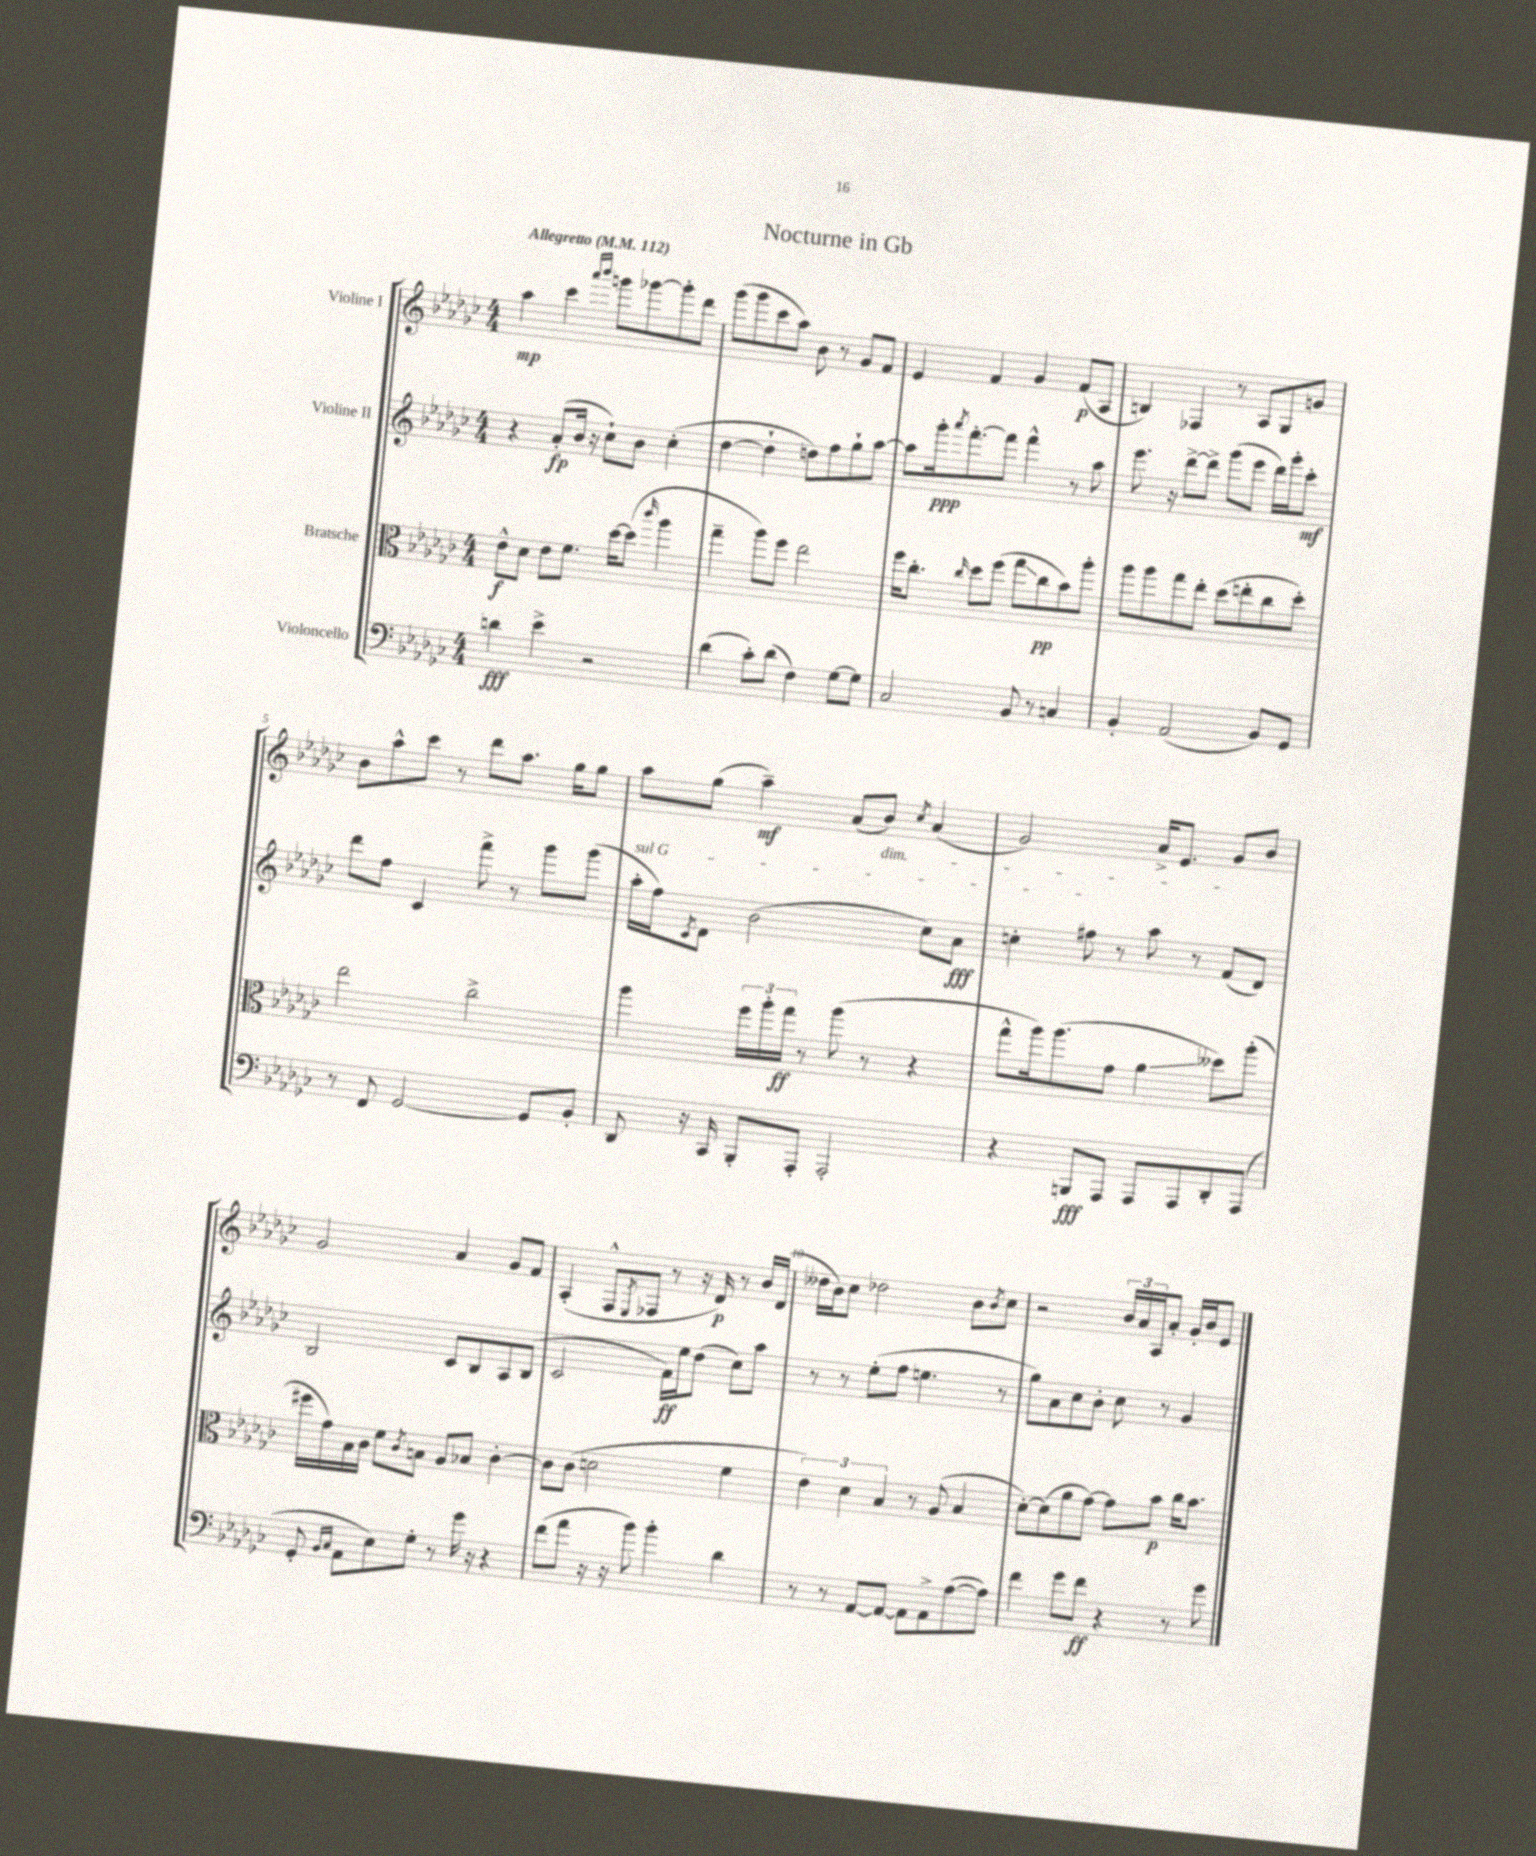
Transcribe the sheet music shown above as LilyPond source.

\header { title = "Nocturne in Gb" }
<<
\new StaffGroup <<
\new Staff = "s0" \with { instrumentName = "Violine I" } {
    \clef treble \key ges \major \numericTimeSignature \time 4/4 \tempo "Allegretto" 4 = 112
    aes''4\mp ces'''4 \grace { aes'''16 bes'''16 } g'''8 ges'''8~ ges'''8-. des'''8 |
    ges'''8( ges'''8 ces'''8 aes''8) bes'8 r8 ges'8 f'8 |
    ees'4 f'4 ges'4 f'8\p( aes8 |
    b4) fes4 r8 aes8 ges8 g'8 |
    bes'8 aes''8-^ ces'''8 r8 des'''8 aes''8. ges''16 ges''8 |
    aes''8 ges''8( aes''4--\mf) aes'8( bes'8\dim) \acciaccatura { ces''8 } aes'4( |
    ges'2) aes'16-> ees'8. ges'8\! bes'8 |
    ges'2 aes'4 ges'8 f'8 |
    aes4-.( f8-^ \acciaccatura { ees8 } fes8 r8 r16 des'16\p) r8 bes'16 des'16( |
    deses''16 bes'16) ces''8 des''2 bes'8 \acciaccatura { bes'8 } ces''8 |
    r2 \tuplet 3/2 { bes'16 aes'16 aes16 } aes'8-. ges'16-. bes'16 ees'8 \bar "|." |
}
\new Staff = "s1" \with { instrumentName = "Violine II" } {
    \clef treble \key ges \major \numericTimeSignature \time 4/4
    r4 aes'8-.\fp( bes'16 r16 ces''8-!) bes'8 ces''4-.( |
    des''4~ des''4-! d''8) f''8 ges''8-! aes''8~ |
    aes''8 ges'''16-.\ppp \acciaccatura { aes'''8 } f'''8.~-. f'''8 f'''4-^ r8 aes''8 |
    ees'''8. r16 des'''8~-> des'''8-> ges'''8( ees'''8 des'''16) ges'''16-. ces'''8-.\mf |
    des'''8 f''8 ces'4 f'''8-> r8 ges'''8 ges'''8( |
    \once \override TextSpanner.bound-details.left.text = \markup { \italic "sul G" } aes''16-.\startTextSpan f''16) \acciaccatura { ces'8 } des'8 bes'2( ces''8) aes'8\fff |
    c''4-. fis''8\stopTextSpan r8 aes''8 r8 f'8( des'8) |
    bes2 ces'8 bes8 aes8 bes8( |
    ces'2 f'16\ff) ees''16 des''8( ces''8) aes''8 |
    r8 r8 ees''8-.( f''8 e''4. r8 |
    ges''8) aes'8 ces''8 bes'8-. ces''8 r8 ges'4 \bar "|." |
}
\new Staff = "s2" \with { instrumentName = "Bratsche" } {
    \clef alto \key ges \major \numericTimeSignature \time 4/4
    ees'8-^\f des'8 ees'8 f'8. des''16~ des''8( \grace { ces'''16 } aes''4 |
    ges''4-- aes''8) f''8 ees''2 |
    f''16 ces''8.-. \grace { ces''16 } des''8 f''8( ges''8\glissando ces''8\pp bes'8) aes''8-. |
    aes''8 aes''8 ges''8 ees''8-. des''8( e''8-. ces''8 des''8-.) |
    ees''2 ces''2-> |
    aes''4 \tuplet 3/2 { f''16 aes''16-. ges''16\ff } r8 aes''8( r8 r4 |
    ges''8-^ aes''16) aes''8.( ges'8 aes'4\glissando deses''8) aes''8-.( |
    fis''16 ges'16) bes16 ces'16 f'8 \acciaccatura { ces'8 } b8 aes8 bes8 ces'4~-. |
    ces'8 ces'8( d'2 f'4 |
    \tuplet 3/2 { ees'4) des'4 bes4 } r8 aes8( bes4 |
    des'8~-.) des'8( aes'8 ges'8~) ges'8 bes'8\p ces''16 bes'8. \bar "|." |
}
\new Staff = "s3" \with { instrumentName = "Violoncello" } {
    \clef bass \key ges \major \numericTimeSignature \time 4/4
    d'4\fff ees'4-> r2 |
    des'4( ces'8-.) des'8( f4) ges8~ ges8 |
    ces2 bes,8 r8 c4 |
    bes,4-. aes,2( bes,8) ges,8 |
    r8 f,8 ges,2~ ges,8 bes,8-. |
    des,8 r16 ces,16 bes,,8-. aes,,8-. aes,,2-. |
    r4 b,,8\fff aes,,8 aes,,8 aes,,8 des,8-. aes,,8( |
    ges,8-. \grace { bes,16 ces16 } aes,8 ees8) ges8-. r8 ges'16 r16 r4 |
    f'8( aes'8 r16 r16 bes'8) bes'4-. des'4 |
    r8 r8 aes,8~ aes,8~ aes,8 aes,8-> aes8~( aes8) |
    f'4 ges'8 f'8\ff r4 r8 ges'8 \bar "|." |
}
>>
>>
\layout { \context { \Score \override BarNumber.break-visibility = ##(#f #t #t) barNumberVisibility = #(every-nth-bar-number-visible 5) } }
